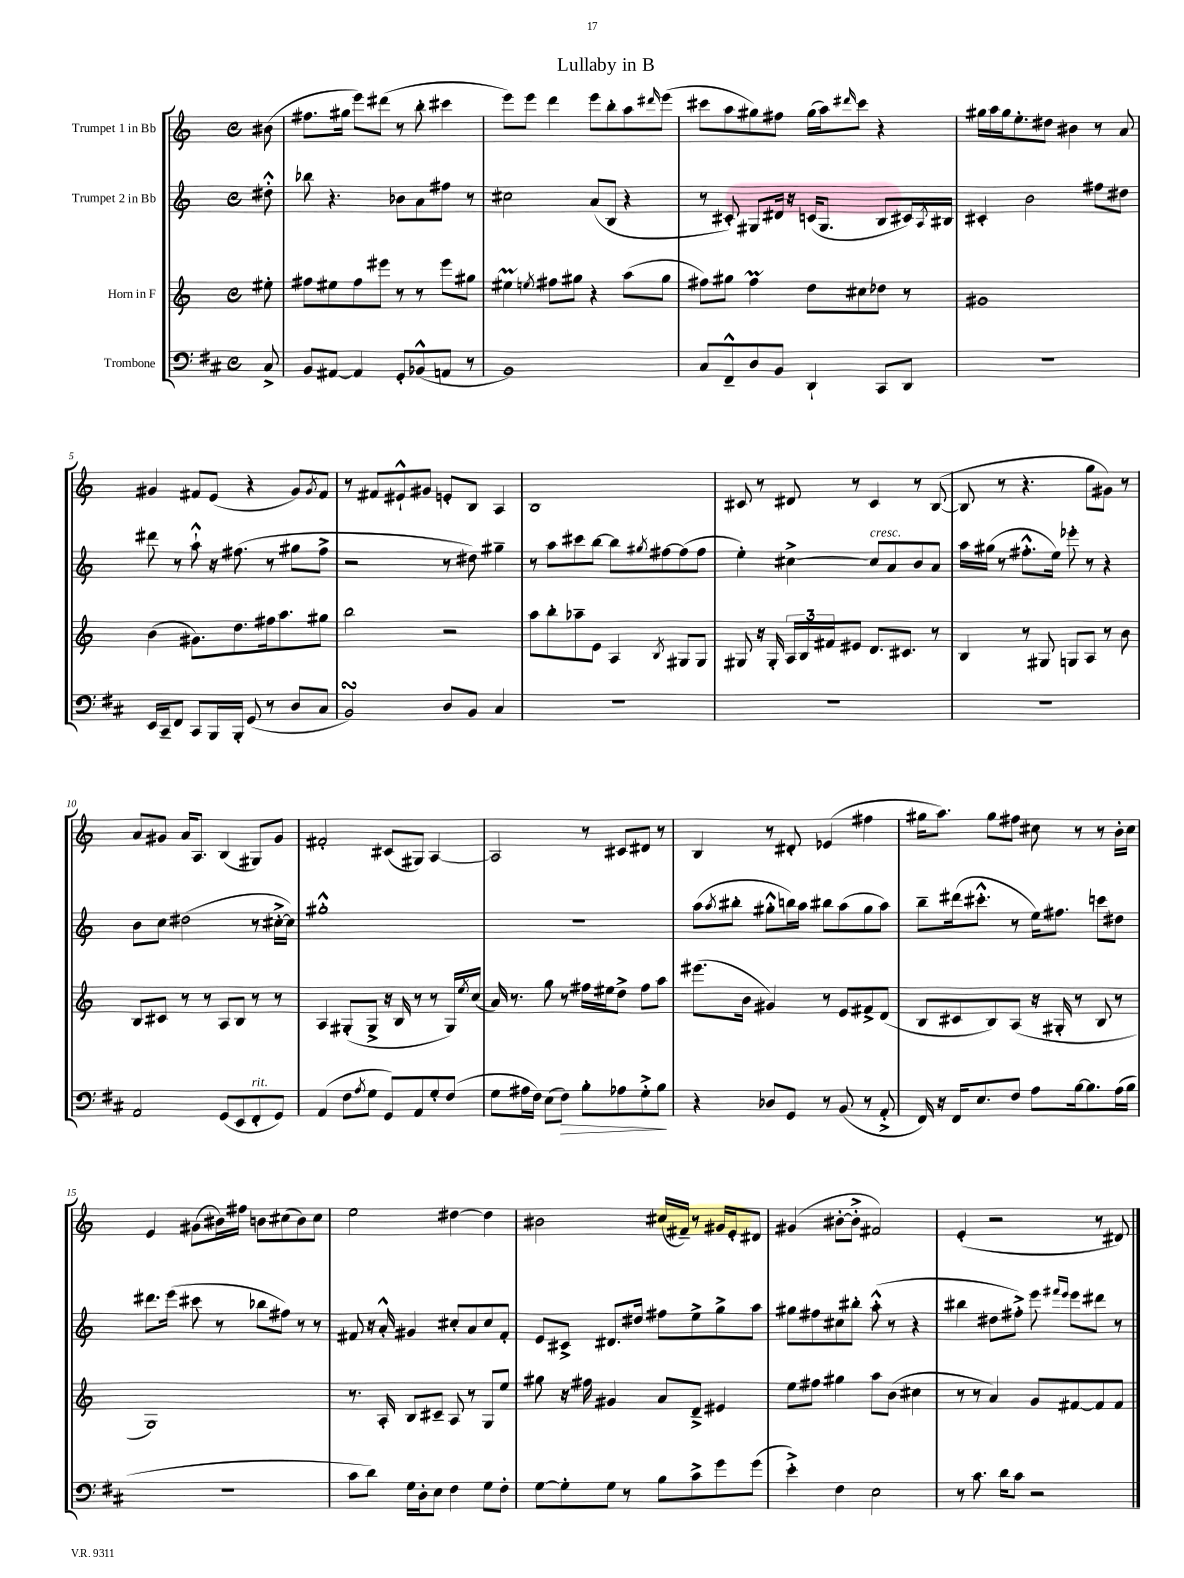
\header { title = "Lullaby in B" }
<<
\new StaffGroup <<
\new Staff = "s0" \with { instrumentName = "Trumpet 1 in Bb" } {
    \clef treble \key c \major \defaultTimeSignature \time 4/4 \partial 8
    bis'8( |
    fis''8. gis''16 e'''8) dis'''8( r8 b''8-. cis'''4 |
    e'''8) e'''8 d'''4 e'''8 b''8-. a''8 \grace { dis'''16 } e'''8( |
    cis'''8 a''8 gis''8) fis''8 gis''16( a''16) \grace { dis'''16 } cis'''8 r4 |
    gis''16 a''16 gis''16 e''8.-. dis''8 bis'4 r8 a'8 |
    gis'4 fis'8 e'8( r4 gis'8) \acciaccatura { gis'8 } fis'8 |
    r8 fis'8 eis'8-!-^ gis'8 e'8-. b8 a4 |
    b1 |
    cis'8 r8 dis'8 r8 cis'4 r8 b8~( |
    b8 r8 r4. g''8 gis'8) r8 |
    a'8 gis'8 a'16 a8. b4( gis8) gis'8 |
    fis'2-. cis'8( gis8) a4~ |
    a2 r8 cis'8 dis'8 r8 |
    b4 r8 dis'8-. ees'4( fis''4 |
    gis''16 a''8.) gis''8 fis''8 cis''8 r8 r8 b'16-. cis''16 |
    e'4 gis'8( bis'16) fis''16 b'8 cis''8( b'8) cis''8 |
    e''2 dis''4~ dis''4 |
    bis'2 cis''16( fis'16--) r8 gis'16 e'16-. dis'8 |
    gis'4( bis'8~-. bis'8-.-> fis'2) |
    e'4-.( r2 r8 dis'8) \bar "|." |
}
\new Staff = "s1" \with { instrumentName = "Trumpet 2 in Bb" } {
    \clef treble \key c \major \defaultTimeSignature \time 4/4 \partial 8
    dis''8-.-^ |
    bes''8 r4. bes'8 a'8 fis''8 r8 |
    cis''2 a'8( b8 r4 |
    r8 cis'8-.) gis8 dis'16 r16 c'16( gis8. b8 cis'16) \acciaccatura { a8 } bis16 |
    cis'4-. b'2 fis''8 dis''8 |
    dis'''8 r8 a''8-!-^ r16 fis''8.( r8 gis''8 fis''8-> |
    r2 r8 dis''8) gis''4-- |
    r8 a''8 cis'''8 b''8~ b''8 \acciaccatura { gis''8 } fis''8~ fis''8( fis''8 |
    e''4-.) cis''4~-> cis''8^\markup { \italic "cresc." } a'8 b'8 a'8 |
    a''16 gis''16( r8 fis''8.-.-^ e''16) ees'''8-. r8 r4 |
    b'8 c''8 dis''2( r8 cis''16~-.-> cis''16) |
    gis''1-.-^ |
    r1 |
    a''8( \acciaccatura { a''8 } bis''8-. gis''8-.-^ b''16) a''16 bis''8 a''8( gis''8 a''8) |
    b''8-- dis'''16( cis'''8.-.-^ r8 e''16) fis''8. c'''8 dis''8 |
    dis'''8. e'''16( cis'''8 r8 bes''8 fis''8) r8 r8 |
    fis'8 r16 a'16-.-^ gis'4 cis''8-. a'8 cis''8 fis'8-. |
    e'8 cis'8-> dis'8. dis''16 fis''8 e''8-> g''8-> a''8 |
    gis''8 fis''8 cis''8 bis''8-. a''8-.-^( r8 r4 |
    bis''4 dis''8 fis''8-.->) e'''8 \grace { fis'''16 e'''16 } e'''8 dis'''8 r8 \bar "|." |
}
\new Staff = "s2" \with { instrumentName = "Horn in F" } {
    \clef treble \key c \major \defaultTimeSignature \time 4/4 \partial 8
    eis''8-. |
    fis''8 eis''8 fis''8 eis'''8 r8 r8 eis'''8 gis''8 |
    eis''4\prall \acciaccatura { e''8 } fis''8 gis''8 r4 a''8( gis''8 |
    fis''8) gis''8 fis''4\prall d''8 cis''8 des''8 r8 |
    gis'1 |
    b'4( gis'8.) d''8. fis''16 a''8. gis''8 |
    b''2 r2 |
    a''8 b''8-. aes''8-- e'8 a4 \acciaccatura { b8 } gis8 gis8 |
    gis8 r16 gis16-. \tuplet 3/2 { a16 b16 fis'16 } eis'8 d'8. cis'8. r8 |
    b4 r8 gis8 g8 a8 r8 b'8 |
    b8 cis'8 r8 r8 a8 b8 r8 r8 |
    a4 gis8-.( gis8-> r16 b16 r8 r8 gis16) \acciaccatura { e''8 } c''16( |
    a'16) r8. g''8 r8 fis''16 eis''16 d''8-> fis''8 a''8 |
    eis'''8.( b'16 gis'4) r8 e'8 fis'8-> d'8( |
    b8 cis'8 b8) a8( r16 gis16-. r8 b8 r8 |
    g1) |
    r8. a16-. b8 cis'8-- a8 r8 g8 e''8 |
    gis''8 r16 fis''16 gis'4 a'8 d'8---> eis'4 |
    e''8 fis''8 gis''4 a''8 b'8( cis''4 |
    r8 r8 a'4) g'8 fis'8~ fis'8 fis'8 \bar "|." |
}
\new Staff = "s3" \with { instrumentName = "Trombone" } {
    \clef bass \key d \major \defaultTimeSignature \time 4/4 \partial 8
    cis8-> |
    b,8 ais,8~ ais,4 g,8-. bes,8-^( a,8 r8 |
    b,1) |
    cis8 fis,8---^ d8 b,8 d,4-! cis,8 d,8 |
    R1 |
    e,16 cis,16-- fis,8 cis,8 b,,16 b,,16-. g,8( r8 d8 cis8 |
    b,2\turn) d8 b,8 cis4 |
    R1 |
    R1 |
    R1 |
    a,2 g,8( e,8 fis,8-.^\markup { \italic "rit." } g,8) |
    a,4( fis8 \acciaccatura { a8 } g8 g,8) a,8 g8-. fis8( |
    g8 ais16 fis16) e8( fis8\>) b8-. aes8 g8-.-> b8\! |
    r4 des8 g,8 r8 b,8( r8 a,8-.-> |
    fis,16) r16 fis,16 e8. fis8 a8 b16~ b8. a16( b16 |
    R1 |
    cis'8 d'8) g16 d16-. e8 fis4 g8 fis8-. |
    g8~ g8-. g8 r8 b8 cis'8-> g'8 g'8( |
    e'4-.->) fis4 e2 |
    r8 cis'8. d'16 cis'8 r2 \bar "|." |
}
>>
>>
